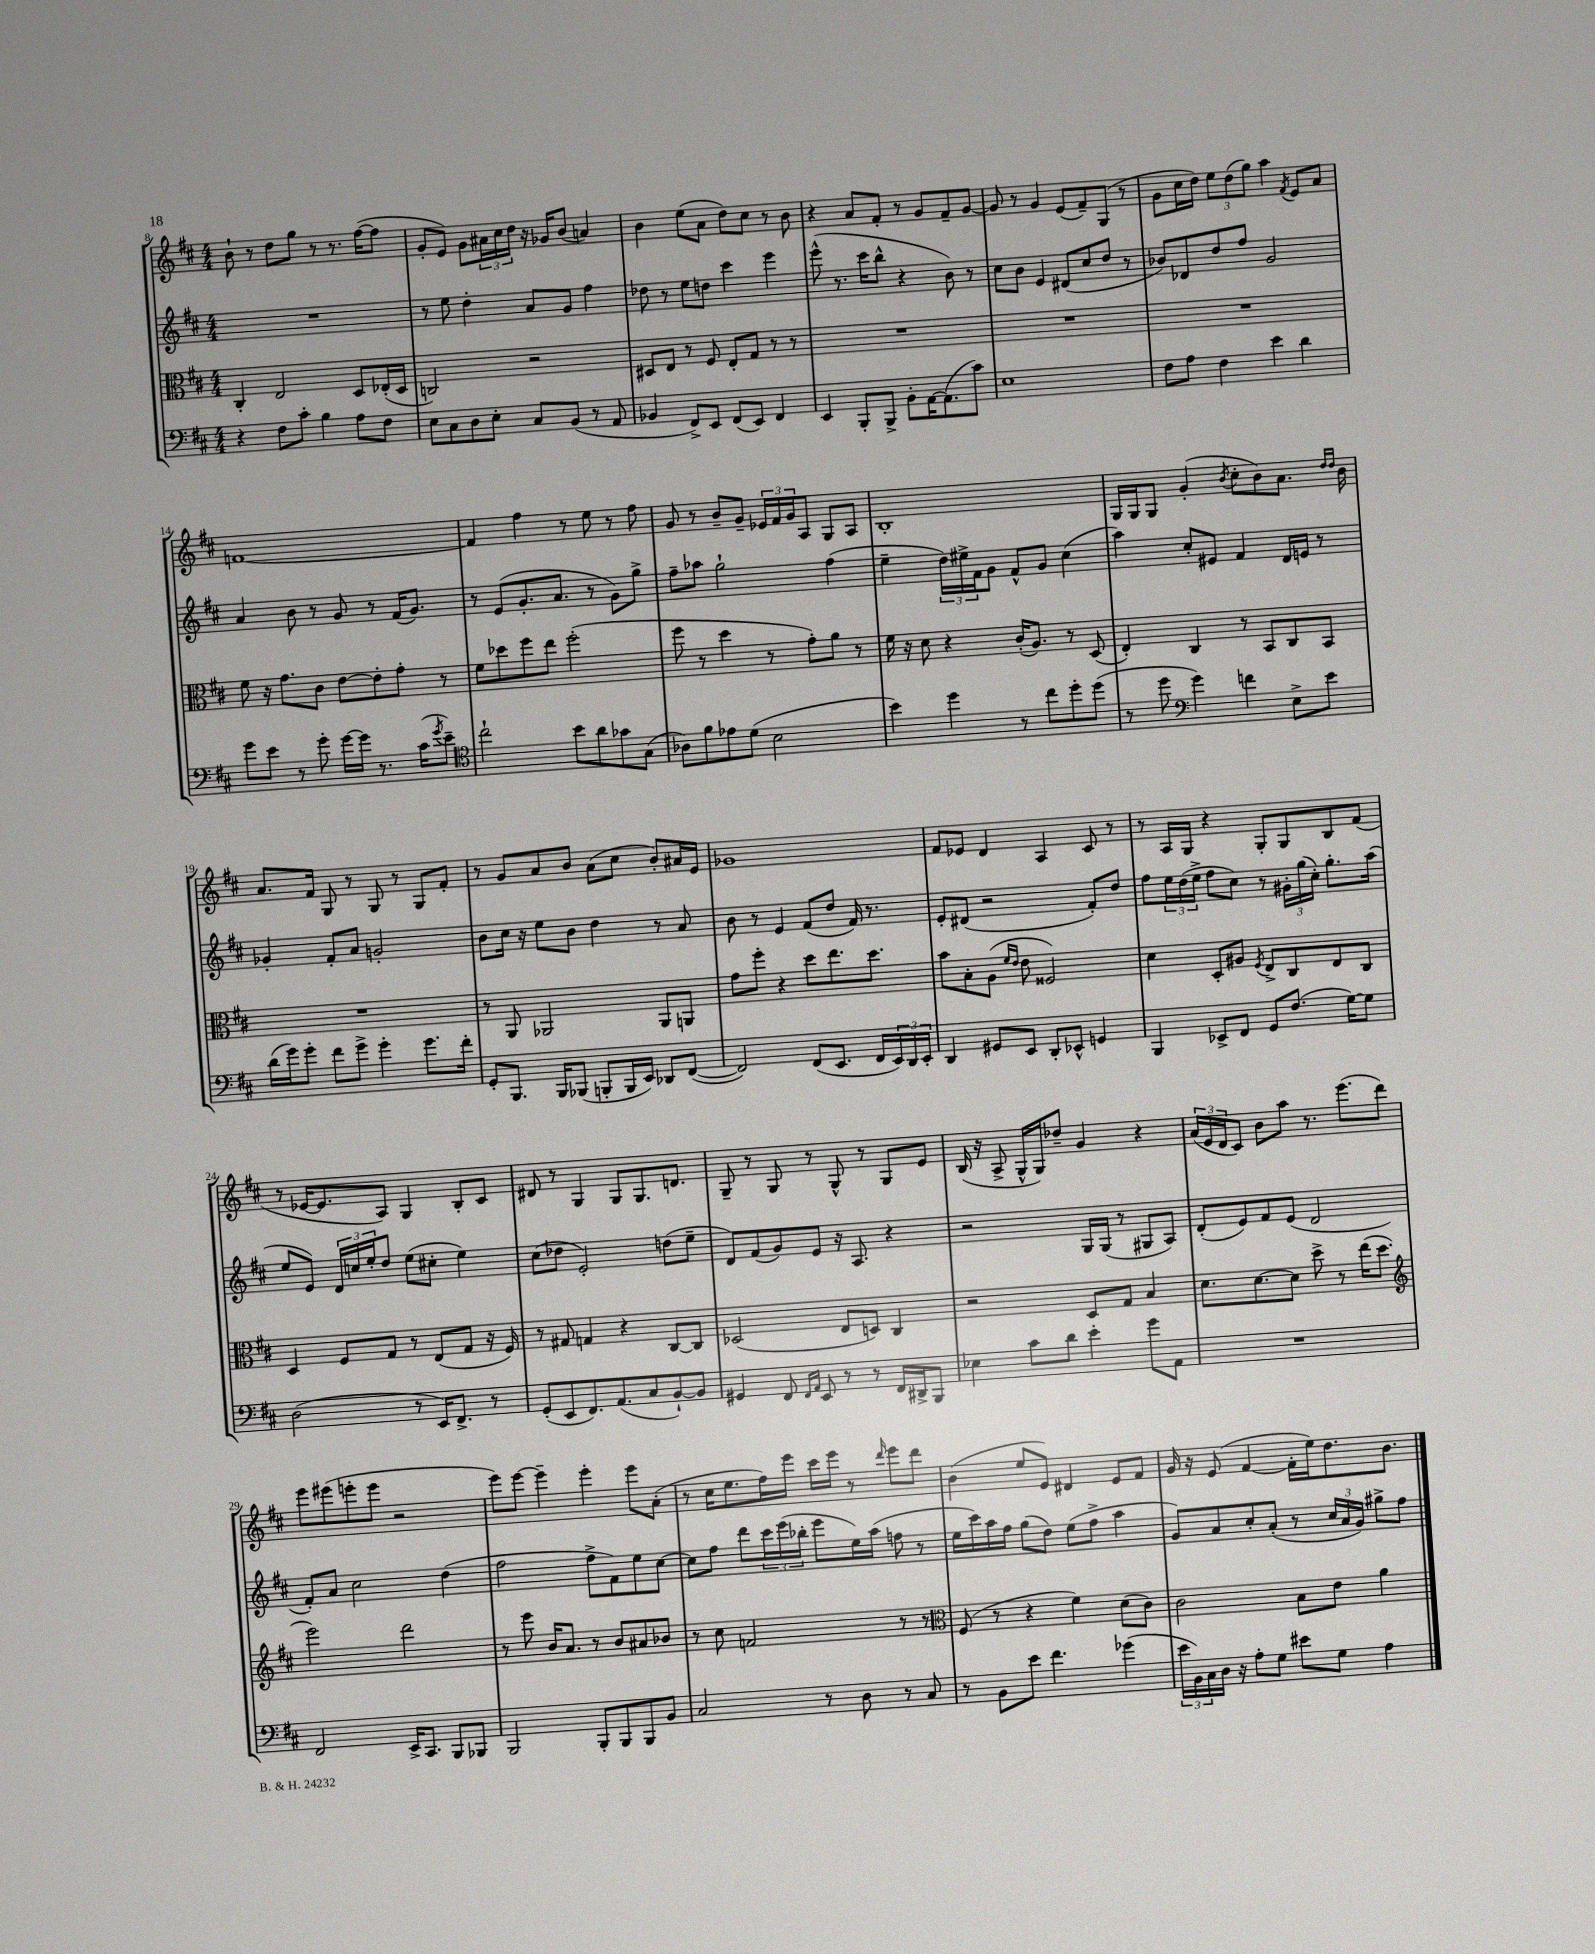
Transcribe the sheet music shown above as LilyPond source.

<<
\new StaffGroup <<
\new Staff = "s0" {
    \clef treble \key d \major \numericTimeSignature \time 4/4
    b'8-! r8 d''8 g''8 r8 r8. fis''16~( fis''8 |
    g'8-. e'8) g'8 \tuplet 3/2 { ais'16 cis''16 d''16 } r16 ges'16 b'8( a'4) |
    b'4 e''8( a'8 d''8) cis''8 r8 b'8 |
    r4 a'8 fis'8-. r8 g'8 fis'8-- g'8~ |
    g'8 r8 g'4 e'8( fis'8--) g8( r8 |
    g'8 cis''16 d''16) \tuplet 3/2 { e''8 d''8( g''8) } a''4 \acciaccatura { fis'8 } e'8 a'8 |
    f'1~ |
    f'4 fis''4 r8 e''8 r8 fis''8 |
    g'8 r8 b'8-- g'8-- \tuplet 3/2 { ees'16 fis'16 g'16 } a8 g8 a8 |
    b1-. |
    g16 g16 g8 g'4-.( \acciaccatura { b'8 } cis''8-. b'8) a'8. \grace { d''16 d''16 } b'16 |
    a'8. fis'16 g8 r8 g8 r8 g8 fis'8-. |
    r8 g'8 a'8 b'8 a'8( cis''8 b'8-.) ais'16 e'16 |
    ges'1 |
    fis'8 ees'8 d'4 a4 cis'8 r8 |
    r8 a16 g16 r4 g8-. g8 b8 fis'8( |
    r8 ees'16~ ees'8. a8) g4 b8-. cis'8 |
    dis'8 r8 g4 g8 g8. d'8. |
    g8-- r8 g8 r8 g8-^ r8 g8 e'8 |
    b16( r16 a8-> g16-^ g16) des''8-- g'4 r4 |
    \tuplet 3/2 { a'16( e'16 d'16 } cis'8) b'8 a''8 r8. e'''8.( d'''8) |
    e'''8 eis'''8( e'''8-. e'''8 r2 |
    e'''8) e'''8~ e'''4-- e'''4-. e'''8 a'8-.( |
    r8 cis''16 e''8. fis''16) e'''16 cis'''16 e'''16 r8 \grace { d'''16 } e'''8 d'''8 |
    b'4( e''8 e'8) dis'4 e'8 fis'8 |
    g'16 r16 e'8( fis'4~ fis'16-. e''16) d''8. b'8. \bar "|." |
}
\new Staff = "s1" {
    \clef treble \key d \major \numericTimeSignature \time 4/4
    R1 |
    r8 e''8 d''4-. a'8 g'8 fis''4 |
    des''8 r8 e''8 d''8 cis'''4 e'''4 |
    e'''8-^( r8. cis'''16 b''8-^ r4 b'8) r8 |
    cis''8 b'8 e'4 dis'8( cis''8 d''8 r8 |
    bes'8) des'8 d''8 fis''8 g'2 |
    a'4 b'8 r8 g'8 r8 fis'16( g'8.) |
    r8 e'8( g'8.-. a'8. r8 g'8) g''8-> |
    fis''8-- aes''8 g''2-! fis''4( |
    e''4-- \tuplet 3/2 { d''16) eis''16-> fis'16 } g'8 fis'8-^ g'8 cis''4( |
    a''4) cis''8-. eis'8 fis'4 d'16 e'16 r8 |
    ges'4-. fis'8-. a'8 g'2-. |
    b'8 cis''16 r16 e''8 b'8 d''4 r8 a'8 |
    b'8 r8 e'4 fis'8( d''8 fis'16) r8. |
    e'8-. dis'8( r2 fis'8-.) d''8 |
    fis''8 \tuplet 3/2 { e''16 d''16( e''16-> } fis''8 cis''8) r8 \tuplet 3/2 { gis'16-. g''16( cis''16-.) } g''8.-. a''16( |
    e''8 e'8) \tuplet 3/2 { d'16 c''16 e''16-. } d''8 e''8( cis''8-. e''4) |
    cis''8( des''8 e'2-.) d''8( e''8-- |
    d'8) fis'8( g'8) e'8 r16 a8. r4 |
    r2 g16 g16( r8 gis8 a8) |
    d'8-.( e'8) fis'8 e'8( d'2 |
    fis'8-.) a'8 cis''2 d''4( |
    fis''2 fis''8-> fis'8) e''8 cis''8~ |
    cis''8 fis''8 d'''8 \tuplet 3/2 { cis'''16 e'''16( bes''16-. } e'''8 e''16) a''16( f''8 r8 |
    e''16 cis'''16) a''16 fis''16 g''8( d''8) e''8( fis''8-> a''4 |
    g'8) a'8 cis''8-. a'8-.( r8 \tuplet 3/2 { cis''16 a'16 g'16) } gis''8-> fis''8 \bar "|." |
}
\new Staff = "s2" {
    \clef alto \key d \major \numericTimeSignature \time 4/4
    cis4-. e2 d8 ees16-.( d16 |
    c2) r2 |
    dis8 e8 r8 fis8 e8-. g8 r8 r8 |
    R1 |
    R1 |
    R1 |
    fis'8 r16 g'8. cis'8 e'8~ e'8-. g'8-. r8 |
    fis'8 des''8 fis''8 e''8 fis''2-.( |
    fis''8 r8 d''4 r8 g'8-.) a'8 r8 |
    fis'16 r16 d'8 r4 cis'16-.( a8.) r8 d8( |
    e4-.) cis4 r8 b,8 cis8 b,8 |
    R1 |
    r8 a,8 aes,2 aes,8 a,8 |
    g'8 fis''8-. r4 d''8 e''8. d''8. |
    b'8 b8-. a8( \grace { fis'16 e'16 } e'8 fisis2) |
    d'4 d8-. ais8 \acciaccatura { fis8 } e8-> cis8 e8 cis8 |
    d4 fis8 g8 r8 e8( g8 r16 fis16) |
    r8 gis8 g4 r4 cis8~ cis8 |
    des2( e8 d8) cis4 |
    r2 d8 g8 b4 |
    d'8. d'8.~ d'8 d''8-> r8 e''16( d''8. |
    \clef treble e'''2) d'''2 |
    r8 e'''8 b'16 a'8. r8 b'8 ais'8 bes'8 |
    r8 cis''8 f'2 r8 r8 |
    \clef alto fis8( r8 r4 fis'4) d'8( cis'8) |
    cis'2 b8 e'8 a'4 \bar "|." |
}
\new Staff = "s3" {
    \clef bass \key d \major \numericTimeSignature \time 4/4
    r4 fis8 cis'8-. b4 a8 fis8 |
    e8 cis8 d8 e8-. cis8 b,8( r8 a,8 |
    bes,4 fis,8->) e,8 fis,8( e,8) fis,4 |
    e,4 b,,8-. b,,8-> b,8-. a,16~ a,8.( cis'8) |
    e1 |
    fis8 a8 fis4 e'4 d'4 |
    g'8 e'8 r8 g'8-. g'16~ g'16 r8. cis'16( \acciaccatura { g'8 } e'8--) |
    \clef tenor cis''2-! b'8 a'8 ges'8 g8( |
    aes8) fis'8 ees'8 d'8( b2 |
    b'4) d''4 r8 cis''8 d''8-. d''8( |
    r8 d''8 \clef bass g'4) f'4 e8-> e'8 |
    d'16( g'16) g'8-. fis'8 g'8-> g'4-. g'8. fis'16-. |
    g,8-. b,,8. b,,16 bes,,8( b,,8-. b,,16 e,16) des,8 fis,8~( |
    fis,2) fis,8( e,8. fis,16 \tuplet 3/2 { e,16) d,16 e,16-. } |
    d,4 gis,8 e,8 d,8-. ees,8-^ g,4 |
    b,,4 ees,8-> fis,8 g,8 fis8.( g16~) g8 |
    d2( r8 e,16) fis,8.-> r8 |
    g,8-.( e,8 fis,8.) a,8.( cis8 b,8~-!) b,8 |
    gis,4 fis,8 \grace { fis,16 a,16 } e,8 r8 r8 fis,16 dis,16-> b,,8 |
    ees4 cis'8 d'8 e'4-. g'8 a,8 |
    R1 |
    fis,2 e,16-> cis,8. b,,8 bes,,8 |
    b,,2 b,,8-. b,,8 b,,8 b,8 |
    cis2 r8 d8 r8 cis8 |
    r8 b,8 e'8 fis'4. ges'4( |
    \tuplet 3/2 { e'16 b,16) cis16 } d16 r16 a8-. g8 eis'8 g8 a4 \bar "|." |
}
>>
>>
\layout { \context { \Score currentBarNumber = #8 } }
